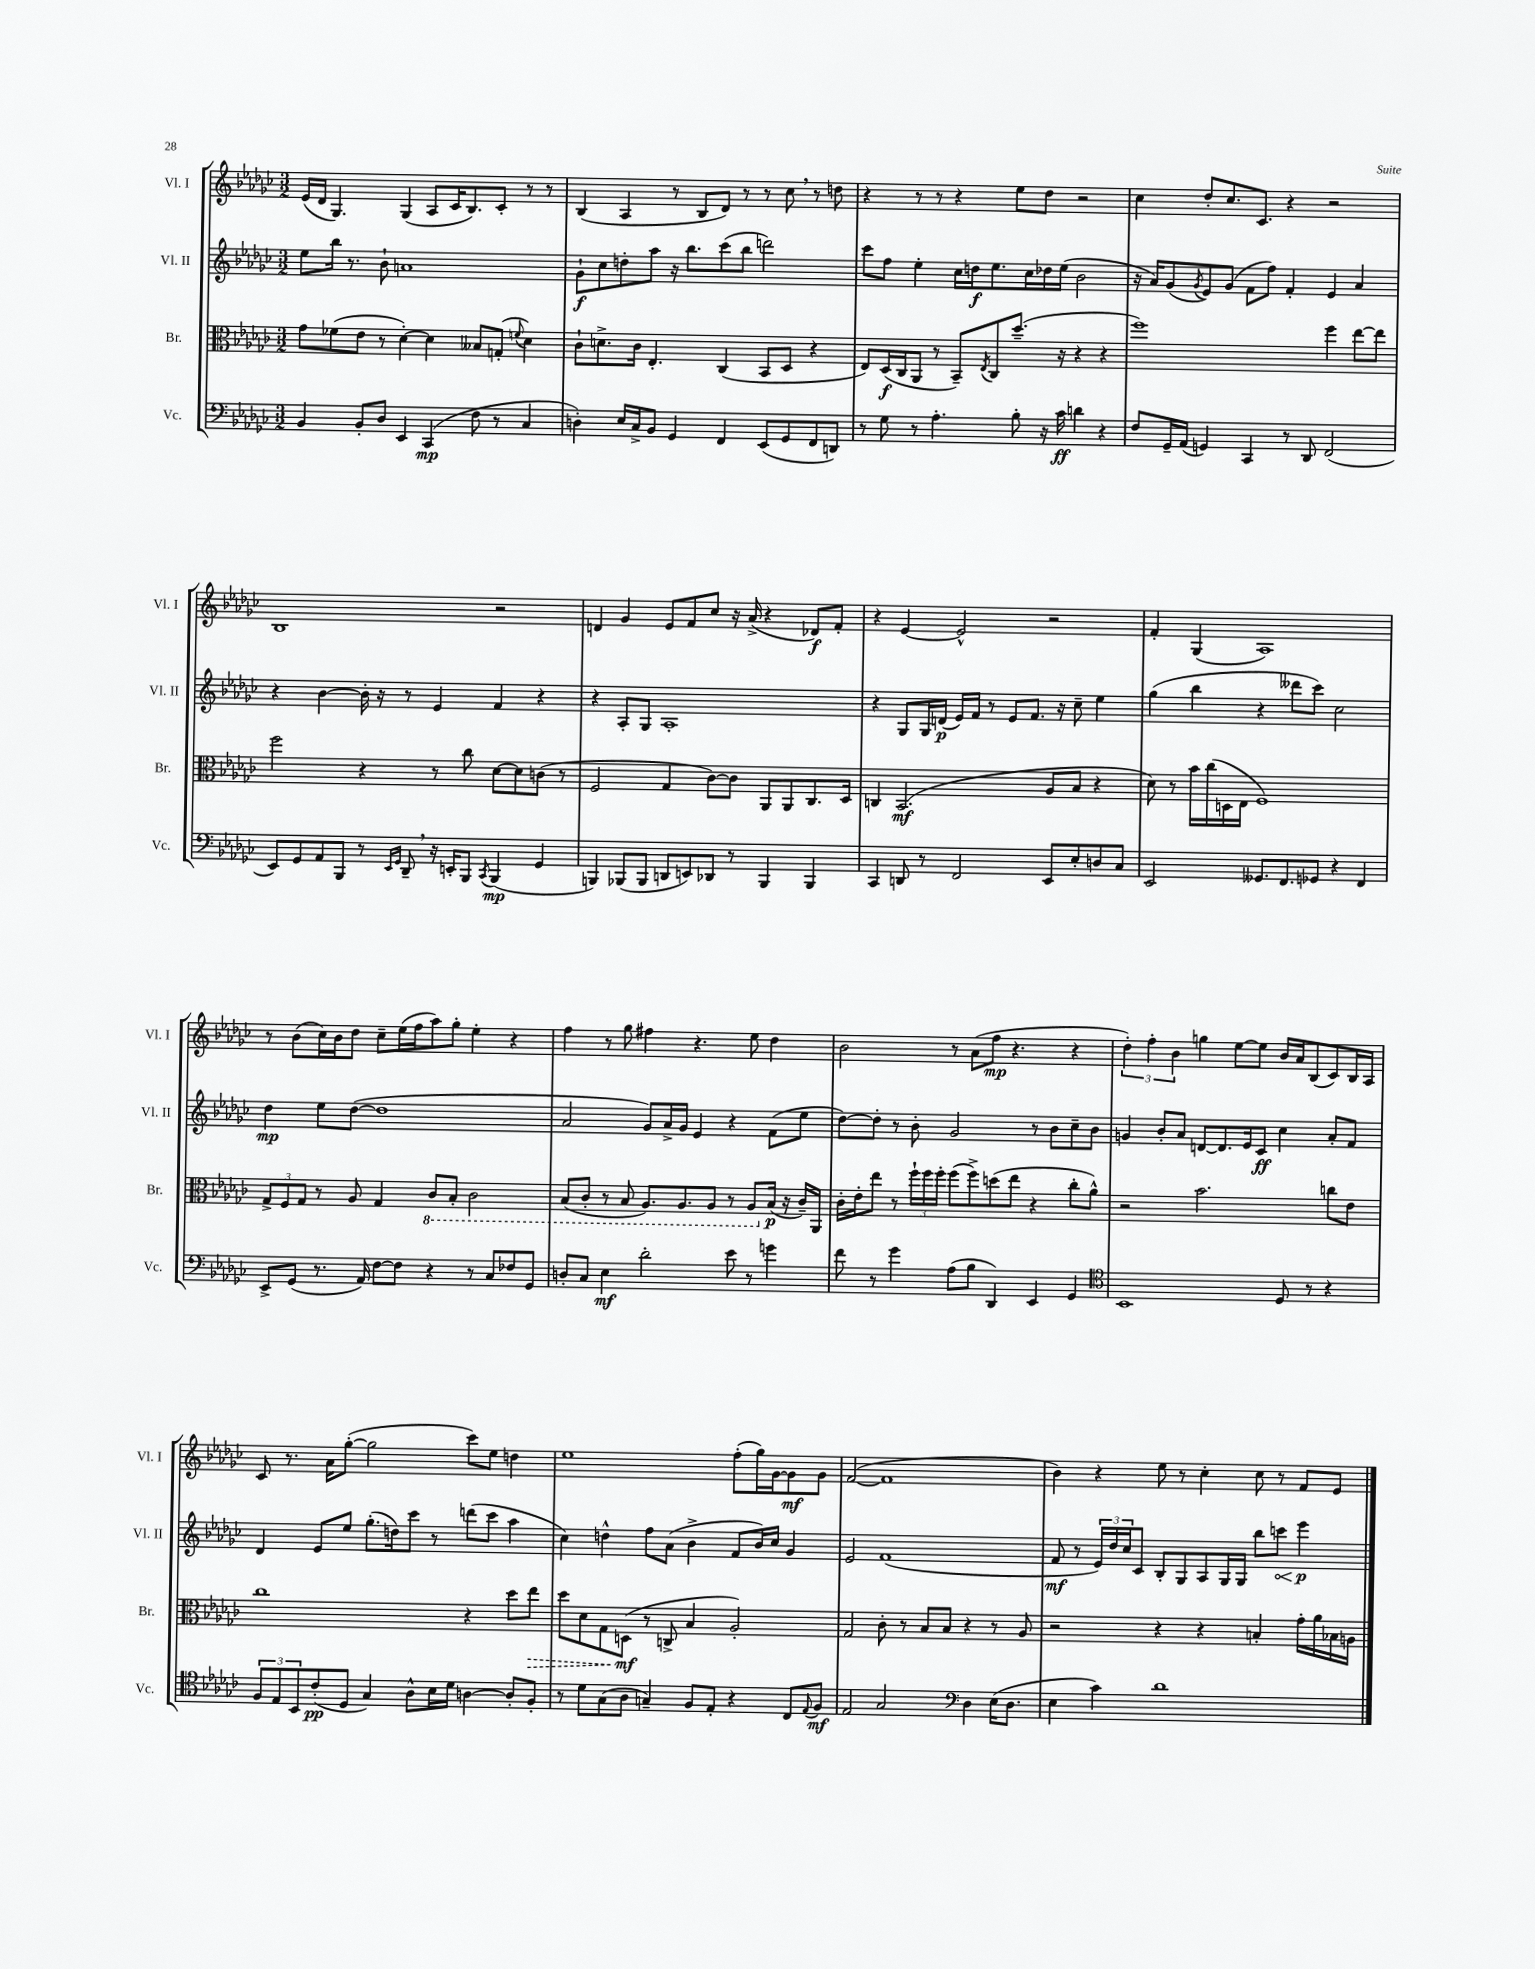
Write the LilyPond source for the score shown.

<<
\new StaffGroup <<
\new Staff = "s0" \with { instrumentName = "Vl. I" shortInstrumentName = "Vl. I" } {
    \clef treble \key ges \major \numericTimeSignature \time 3/2
    ees'16( des'16 ges4.) ges4( aes8 ces'16 bes8.) ces'8-. r8 r8 |
    bes4( aes4 r8 bes8 des'8) r8 r8 ces''8 \breathe r8 d''8 |
    r4 r8 r8 r4 ees''8 des''8 r2 |
    ces''4 des''8-. ces''8. ces'8. r4 r2 |
    bes1 r2 |
    d'4 ges'4 ees'8 f'8 ces''8 r16 aes'16->( r4 des'8\f) f'8-. |
    r4 ees'4~ ees'2-^ r2 |
    f'4-. ges4( aes1) |
    r8 bes'8( ces''16) bes'16 des''8 ces''8-- ees''16( f''16 aes''8) ges''8-. ees''4-. r4 |
    f''4 r8 ges''8 fis''4 r4. ees''8 des''4 |
    bes'2 r8 aes'8( f''8\mp r4. r4 |
    \tuplet 3/2 { des''4-.) f''4-. bes'4 } g''4 ees''8~ ees''8 bes'16 aes'16 bes8( ces'8) bes16 aes16 |
    ces'8 r8. aes'16 ges''8~-.( ges''2 ces'''8) ees''8 d''4 |
    ees''1 f''8-.( ges''16) ges'16~ ges'8\mf ges'8 |
    f'2~( f'1 |
    bes'4) r4 ees''8 r8 ces''4-. ces''8 r8 f'8 ees'8 \bar "|." |
}
\new Staff = "s1" \with { instrumentName = "Vl. II" shortInstrumentName = "Vl. II" } {
    \clef treble \key ges \major \numericTimeSignature \time 3/2
    ees''8 bes''16 r8. bes'8-! a'1 |
    ges'8-!\f ces''8 d''8-. aes''8 r16 bes''8. ces'''8( bes''8 d'''2) |
    ces'''8 f''8 ees''4-. ces''16 d''16\f ees''8. ces''16 des''16 ees''16( bes'2 |
    r16 aes'16) ges'8( \acciaccatura { ges'8 } ees'8) ges'8( f'8 f''8) f'4-. ees'4 aes'4 |
    r4 bes'4~ bes'16-. r16 r8 ees'4 f'4 r4 |
    r4 aes8-. ges8 aes1-. |
    r4 ges8 ges16 d'16\p( ees'16) f'16 r8 ees'8 f'8. r16 ces''8-- ees''4 |
    ges''4( bes''4 r4 deses'''8 ces'''8) ces''2 |
    des''4\mp ees''8 des''8~( des''1 |
    aes'2 ges'8) aes'16-> ges'16 ees'4 r4 f'8( ees''8 |
    des''8~) des''8-. r8 bes'8-. ges'2 r8 bes'8 ces''8-- bes'8 |
    g'4 bes'8-. aes'8 d'8~ d'8. ees'16 ces'8\ff ces''4 aes'8-. f'8 |
    des'4 ees'8 ees''8 ges''8.-.( d''16) ces'''8 r8 d'''8( ces'''8 aes''4 |
    ces''4) d''4-^ f''8 aes'8( bes'4-> f'8 bes'16) ces''16 ges'4 |
    ees'2 f'1( |
    f'8\mf r8 \tuplet 3/2 { ees'16) des''16 ces''16 } ces'8 bes8-. ges8 aes8 ges16 ges16 bes''8 \once \override Hairpin.circled-tip = ##t c'''8\< ees'''4\p\! \bar "|." |
}
\new Staff = "s2" \with { instrumentName = "Br." shortInstrumentName = "Br." } {
    \clef alto \key ges \major \numericTimeSignature \time 3/2
    ges'8 fes'8( ees'8 r8 des'4~-.) des'4 beses8 g8-.( \appoggiatura { f'8 } des'4) |
    ces'8-! d'8.-> ces'16 ees4.-. ces4( bes,8 des8 r4 |
    ees8) des16\f( ces16 aes,8 r8 bes,8--) \acciaccatura { ees8 } ces8 des''8.--( r16 r4 r4 |
    f''1) f''4 ees''8~ ees''8 |
    f''2 r4 r8 ces''8 des'8~ des'8 c'8( r8 |
    f2 ges4 ces'8~) ces'8 aes,8 aes,8 ces8. des16 |
    c4 bes,2.\mf( aes8 bes8 r4 |
    des'8) r8 bes'16 ces''16( d16 ees16 f1) |
    \tuplet 3/2 { ges8-> f8 ges8 } r8 aes8 ges4 \ottava #-1 ces8 bes,8-. ces2 |
    bes,8( ces8-. r8 bes,8 aes,8.) aes,8. aes,8 r8 aes,8 \ottava #0 bes16\p( r16 ces'16--) aes,16 |
    ces'16-. ees'16-. ees''8 r8 \tuplet 3/2 { f''16-! f''16 f''16-. } f''8( f''8->) d''8( ees''8 r4 ces''8-. aes'8-^) |
    r2 bes'2. c''8 ees'8 |
    ces''1 r4 des''8 \once \override Hairpin.style = #'dashed-line ees''8\> |
    des''8 des'8 ges8 d8\mf\!( r8 c8-> bes4 aes2-.) |
    ges2 ces'8-. r8 bes8 bes8 r4 r8 aes8 |
    r2 r4 r4 b4-. ges'16-. aes'16 bes16 a16 \bar "|." |
}
\new Staff = "s3" \with { instrumentName = "Vc." shortInstrumentName = "Vc." } {
    \clef bass \key ges \major \numericTimeSignature \time 3/2
    bes,4 bes,8-. des8 ees,4 ces,4\mp( f8 r8 ces4 |
    d4-.) ees16 ces16-> bes,8 ges,4 f,4 ees,8( ges,8 f,8 d,8) |
    r8 ges8 r8 aes4.-. bes8-. r16 ces'16\ff d'4 r4 |
    f8 ges,16-- aes,16( g,4) ces,4 r8 des,8 f,2( |
    ees,8) ges,8 aes,8 bes,,8 r8 \grace { ees,16 ges,16 } des,8-- \breathe r16 e,16-. bes,,8 \acciaccatura { ces,8 } bes,,4\mp( ges,4 |
    b,,4) bes,,8( bes,,8 d,8 e,8) des,8 r8 bes,,4 bes,,4 |
    ces,4 d,8 r8 f,2 ees,8 ees8-. d8 ces8 |
    ees,2 geses,8. f,8. ges,8 r4 f,4 |
    ees,8-> ges,8( r8. aes,16) f8~ f8 r4 r8 ces8 fes8 ges,8 |
    d8-. ces8 ees4\mf des'2-. ees'8 r8 g'4 |
    f'8 r8 ges'4 aes8( bes8 des,4) ees,4 ges,4 |
    \clef tenor bes,1 des8 r8 r4 |
    \tuplet 3/2 { f8 ees8 bes,8 } ces'8-.\pp( des8 ges4) aes8-^ bes16 des'16 a4~ a8-. f8-. |
    r8 des'8 ges8( aes8 g4--) f8 ees8-. r4 ces8 \appoggiatura { ees8 } f8\mf |
    ees2 ges2 \clef bass des4 ees16( des8. |
    ees4 ces'4) des'1 \bar "|." |
}
>>
>>
\layout { \context { \Score \remove "Bar_number_engraver" } }
